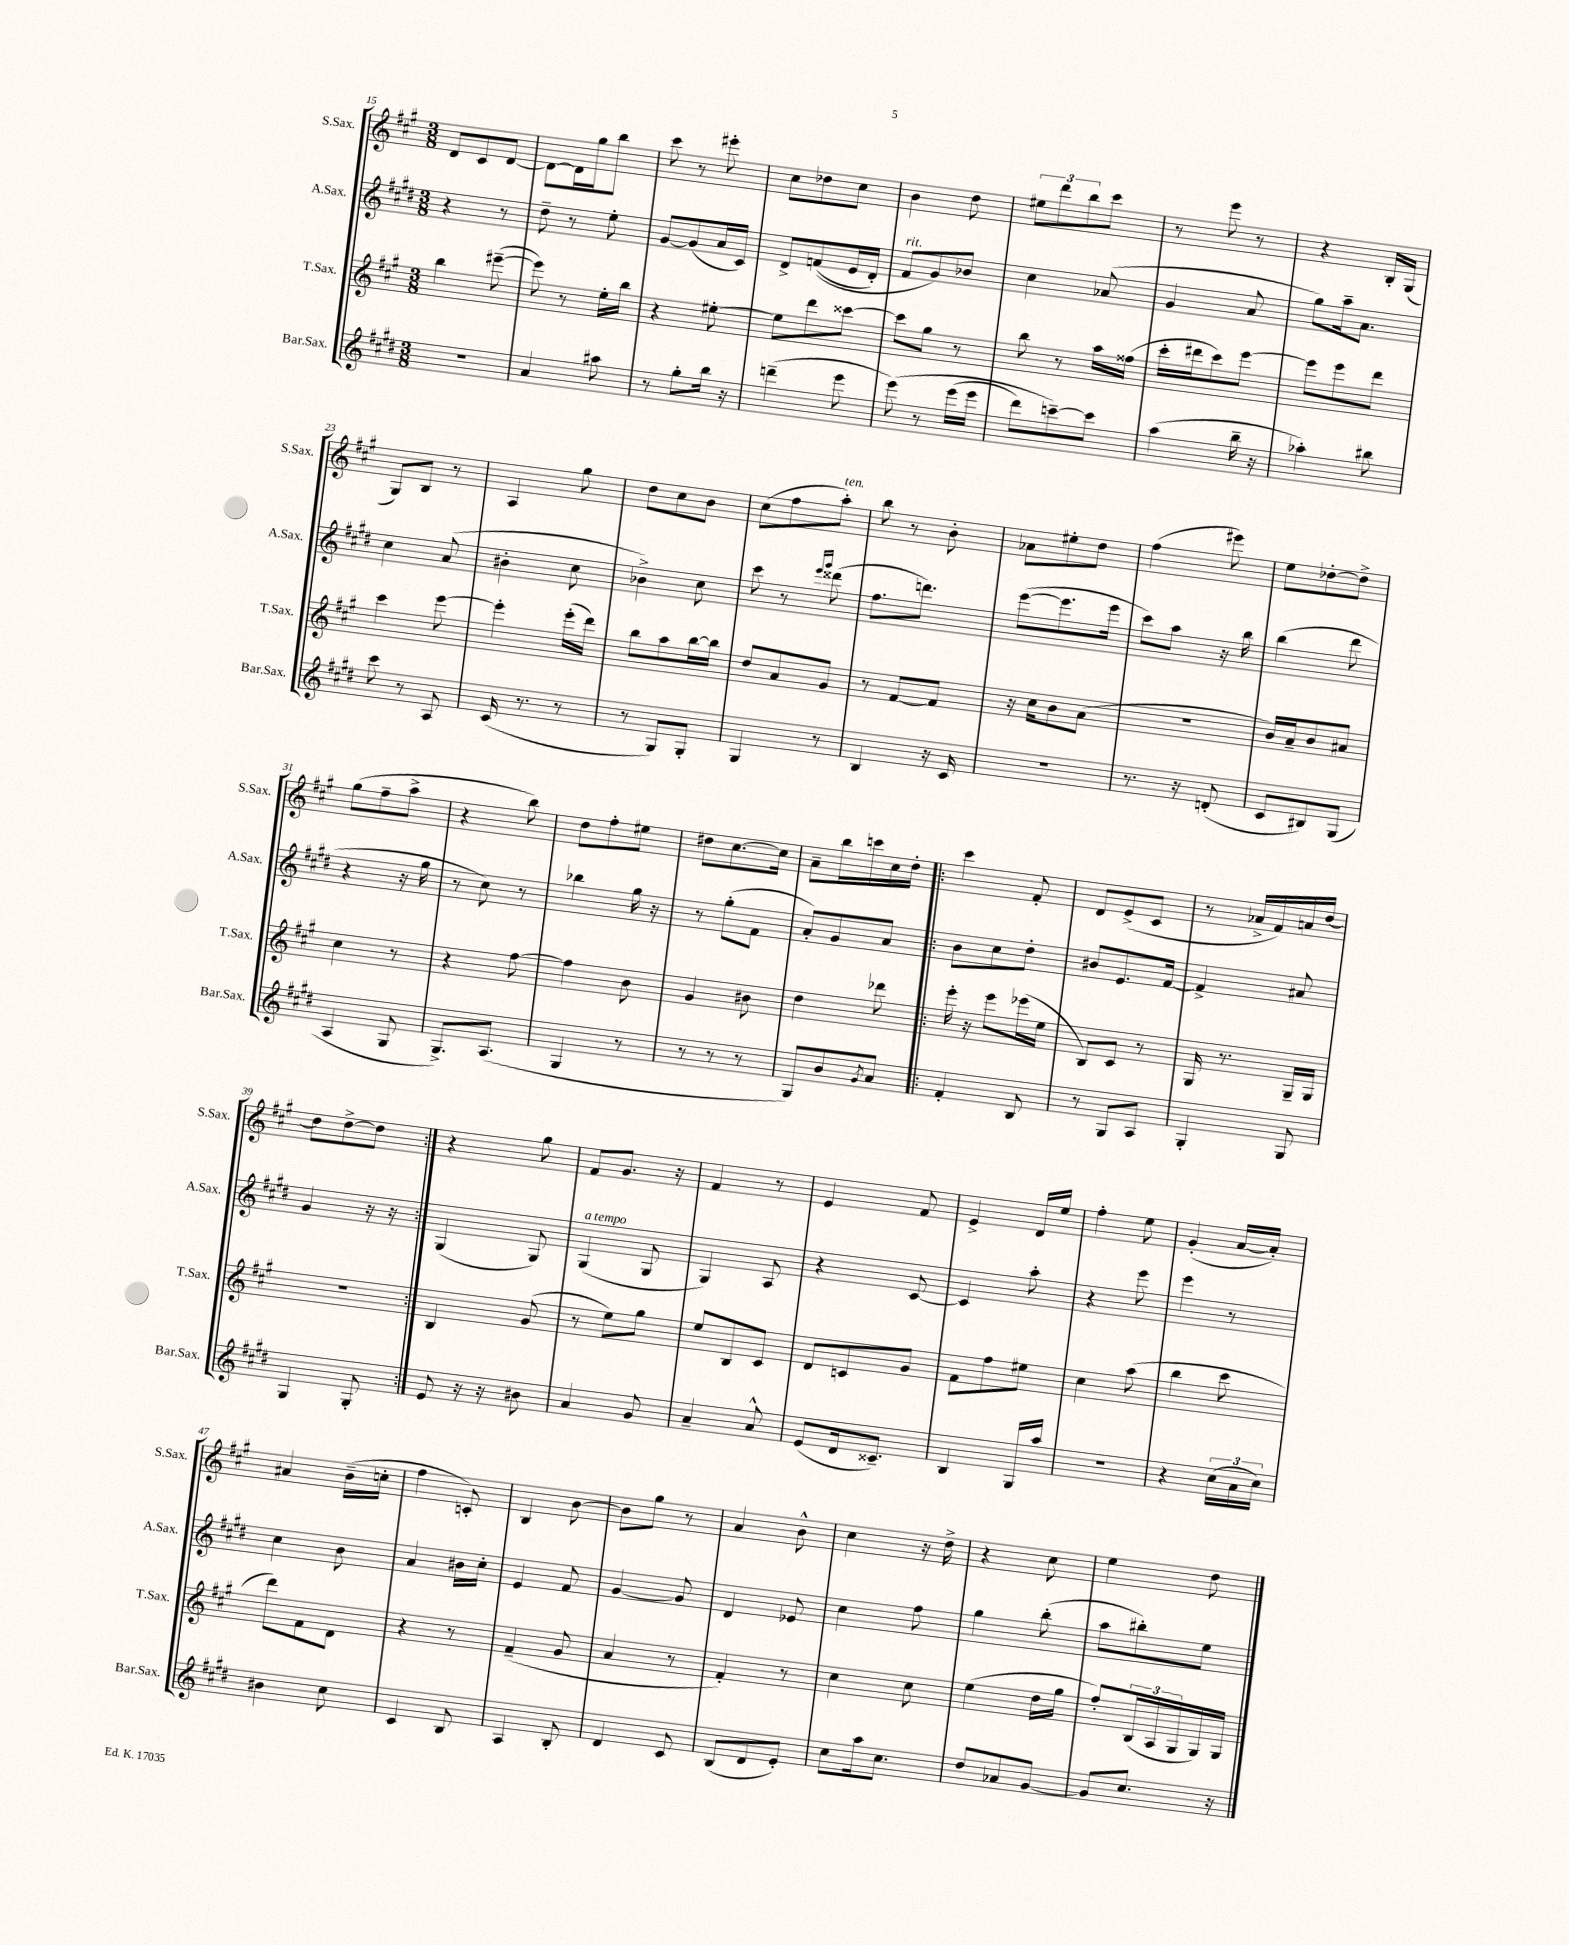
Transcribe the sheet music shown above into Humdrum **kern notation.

**kern	**kern	**kern	**kern
*part4	*part3	*part2	*part1
*staff4	*staff3	*staff2	*staff1
*I"Bar.Sax.	*I"T.Sax.	*I"A.Sax.	*I"S.Sax.
*I'Bar.Sax.	*I'T.Sax.	*I'A.Sax.	*I'S.Sax.
*clefG2	*clefG2	*clefG2	*clefG2
*k[f#c#g#d#]	*k[f#c#g#]	*k[f#c#g#d#]	*k[f#c#g#]
*M3/8	*M3/8	*M3/8	*M3/8
=15	=15	=15	=15
4.r	4bb\	4r	8d/L
.	.	.	8c#/
.	([8eee#X~\	8r	[8d/J
=16	=16	=16	=16
4a/	8eee#\])	8dd#~\	8d\L_
.	8r	8r	16d\L]
.	.	.	16gg#\J
8aa#X\	16ee'\LL	8ee'\	8bb\J
.	16bb\JJ	.	.
=17	=17	=17	=17
8r	4r	[8g#/L	8ccc#\
8gg#'\L	.	(8g#/]	8r
16bb\Jk	[8ee#X'\	16a/L	8eee#X'\
16r	.	16c#/JJ)	.
=18	=18	=18	=18
(4dddn~\	8ee#\L]	8d#^/L	8cc#\L
.	8ddd\	((8fn/	8dd-X\
8eee\	[8ccc##X\J	16e/L	8cc#\J
.	.	16d#'/JJ)	.
=19	=19	=19	=19
!	!	!LO:TX:a:i:t=rit.	!
(8eee\)	8ccc##\L]	8f#/L	4b\
8r	8gg#\J	8g#/)	.
(16eee\LL	8r	8b-X/J	8dd\
16eee\JJ	.	.	.
=20	=20	=20	=20
8ddd#\L)	8bb\	4cc#\	12ee#X\L
.	.	.	12ddd\
[8cccn~\)	8r	.	.
.	.	.	12bb\
8ccc\J]	16aa\LL	(8a-X/	8ccc#\J
.	(16ff##X\JJ	.	.
=21	=21	=21	=21
(4aa\	16ccc#'\LL	4g#/	8r
.	16ddd#X\J	.	.
.	8ccc#\)	.	8eee\
16bb~\	[8eee\J	8a/	8r
16r	.	.	.
=22	=22	=22	=22
4aa-X'\)	8eee\L]	8gg#\L)	4r
.	8eee\	16aa~\k	.
.	.	8.a\J	.
8bb#X\	8ddd\J	.	16B'/LL
.	.	.	(16G#/JJ
!!LO:LB:g=z
=23	=23	=23	=23
8ccc#\	4ccc#\	4cc#\	8G#/L)
8r	.	.	8B/J
8A/	[8eee\	(8a/	8r
=24	=24	=24	=24
(16c#/	4eee'\]	4b#X'\	4A/
8.r	.	.	.
8r	(16eee'\LL	8cc#\	8gg#\
.	16ddd\JJ)	.	.
=25	=25	=25	=25
8r	8bb\L	4b-X^\)	8dd\L
8G#/L)	8aa\	.	8cc#\
8G#'/J	[16bb\L	8cc#\	8b\J
.	16bb\JJ]	.	.
=26	=26	=26	=26
4G#/	8dd/L	8ccc#\	(8cc#\L
.	8a/	8r	8ff#\
.	.	16qqeee/LL	.
.	.	16qqggg#/JJ	.
!	!	!	!LO:TX:a:i:t=ten.
8r	8g#/J	(8ddd##X\	8aa'\J)
=27	=27	=27	=27
4B/	8r	8.ff#\L	8bb\
.	[8f#/L	.	8r
.	.	8.dddn\J)	.
16r	8f#/J]	.	8b'\
16c#/	.	.	.
=28	=28	=28	=28
4.r	16r	([8eee\L	8a-X\L
.	16cc#\KL	.	.
.	8b\	8.eee\]	8ee#X'\
.	(8a\J	.	8dd\J
.	.	16eee\Jk	.
=29	=29	=29	=29
8.r	4.r	8ccc#\L)	(4ff#\
.	.	8aa\J	.
16r	.	.	.
(8dn'/	.	16r	8eee#X\)
.	.	16bb\	.
=30	=30	=30	=30
8c#/L	16b/LL)	(4bb\	8ee\L
.	16a~/J	.	.
8B#X/)	8b/	.	[8dd-X'\
(8G#/J	8a#X/J	8ddd#\	8dd-^\J]
!!LO:LB:g=z
=31	=31	=31	=31
4A/	4cc#\	4r	(8gg#\L
.	.	.	8ff#~\
8G#/	8r	16r	8aa^\J
.	.	16gg#\	.
=32	=32	=32	=32
8.G#^/L)	4r	8r	4r
.	.	8cc#\)	.
(8.A/J	.	.	.
.	[8ff#\	8r	8bb\)
=33	=33	=33	=33
4G#/	4ff#\]	4bb-X\	8dd\L
.	.	.	8ff#'\
8r	8b\	16gg#\	8ee#X\J
.	.	16r	.
=34	=34	=34	=34
8r	4g#/	8r	8dd#X\L
8r	.	(8gg#'\L	[8.cc#\
8r	8b#X\	8f#\J	.
.	.	.	16cc#\Jk]
=35	=35	=35	=35
8G#/L)	4dd\	8a'/L)	8a~\L
8b/	.	8g#/	16bb\L
.	.	.	16cccn\
8qg#/	.	.	.
8a/J	8ddd-X\	8a/J	16cc#\
.	.	.	16dd'\JJ
=36!|:	=36!|:	=36!|:	=36!|:
4f#'/	16eee'\	8b\L	4ccc#\
.	16r	.	.
.	8eee\L	8cc#\	.
8B/	(16eee-X\L	8dd#'\J	8f#'/
.	16ee\JJ	.	.
=37	=37	=37	=37
8r	8B/L)	8b#X/L	8d/L
8G#/L	8c#/J	8.e/	(8e^/
8A/J	8r	.	8c#/J
.	.	[16f#/Jk	.
=38	=38	=38	=38
4G#'/	16G#/	4f#^/]	8r
.	8.r	.	.
.	.	.	16a-X^/LL
.	.	.	16f#/)
8G#/	16G#~/LL	8a#X/	16an/
.	16G#/JJ	.	[16dd/JJ
!!LO:LB:g=z
=39	=39	=39	=39
4G#/	4.r	4g#/	8dd\L]
.	.	.	[8dd^\
8G#'/	.	16r	8dd\J]
.	.	16r	.
=40:|!	=40:|!	=40:|!	=40:|!
8e/	4B/	(4G#/	4r
16r	.	.	.
16r	.	.	.
8b#X\	(8g#/	8G#/)	8gg#\
=41	=41	=41	=41
!	!	!LO:TX:a:i:t=a tempo	!
4a/	8r	(4G#/	8f#/L
.	8ee\L)	.	8.g#/J
8g#/	8gg#\J	8G#/	.
.	.	.	16r
=42	=42	=42	=42
4a~/	8ee/L	4G#/)	4f#/
.	8B/	.	.
8a^^/	8c#/J	8A/	8r
=43	=43	=43	=43
(8e/L	8d/L	4r	4e/
16d#/k	8cn/	.	.
8.c##X~/J)	.	.	.
.	8g#/J	[8c#/	8f#/
=44	=44	=44	=44
4B/	8f#\L	4c#/]	4e^/
.	8ff#\	.	.
16G#/LL	8ee#X\J	8aa'\	16d/LL
16aa/JJ	.	.	16ee/JJ
=45	=45	=45	=45
4.r	4cc#\	4r	4ff#'\
.	(8aa\	8eee\	8ee\
=46	=46	=46	=46
4r	4bb\	4eee\	(4g#'/
(24cc#\LL	8ccc#\	8r	[16a/LL
24a\	.	.	.
.	.	.	16a'/JJ])
24cc#\JJ)	.	.	.
!!LO:LB:g=z
=47	=47	=47	=47
4b#X\	8ddd\L)	4cc#\	4a#X/
.	8f#\	.	.
8cc#\	8d\J	8b\	(16b~\LL
.	.	.	16ccn'\JJ
=48	=48	=48	=48
4c#/	4r	4a/	4ff#\
8B/	8r	16b#X\LL	8cn'/)
.	.	16cc#'\JJ	.
=49	=49	=49	=49
4A/	(4f#~/	4e/	4B/
8B'/	8g#/	8f#/	[8b\
=50	=50	=50	=50
4d#/	4a/	[4g#/	8b\L]
.	.	.	8gg#\J
8c#/	8r	8g#/]	8r
=51	=51	=51	=51
(8B/L	4f#'/)	4d#/	4a/
8d#/	.	.	.
8e'/J)	8r	8e-X/	8b^^\
=52	=52	=52	=52
8cc#\L	4cc#\	4cc#\	4cc#\
16aa\k	.	.	.
8.cc#\J	.	.	.
.	8cc#\	8ff#\	16r
.	.	.	16dd^\
=53	=53	=53	=53
8dd#/L	(4ee\	4gg#\	4r
8a-X/	.	.	.
[8g#/J	16dd\LL	(8bb'\	8cc#\
.	16gg#\JJ	.	.
=54	=54	=54	=54
8g#/L]	8ff#'/L)	8aa\L	4ee\
8.cc#/J	(24B/L	8bb#X'\)	.
.	24A/	.	.
.	24G#/	.	.
.	16G#/)	8ee\J	8dd\
16r	16G#/JJ	.	.
==	==	==	==
*-	*-	*-	*-
